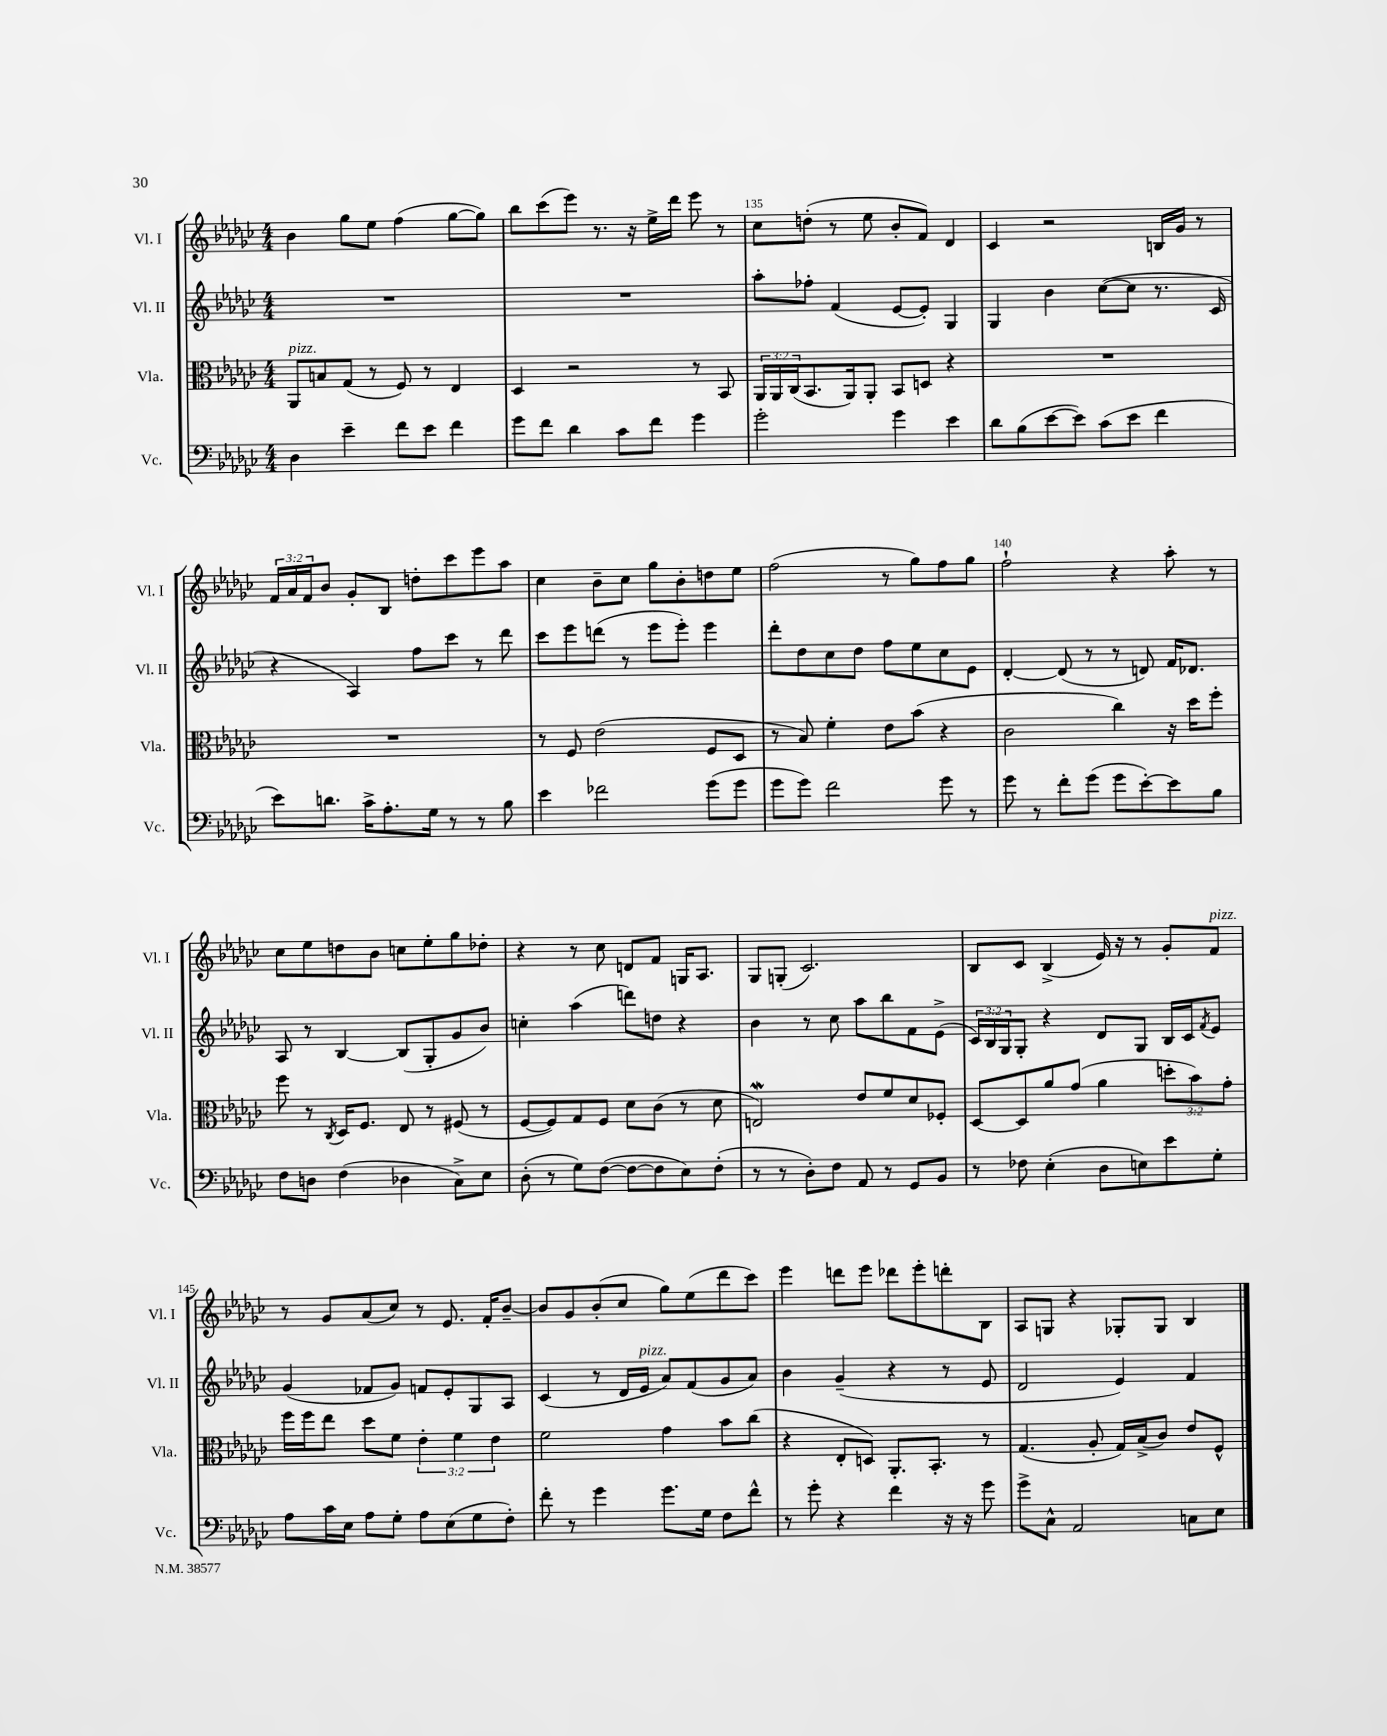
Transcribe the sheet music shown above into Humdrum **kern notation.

**kern	**kern	**kern	**kern
*staff4	*staff3	*staff2	*staff1
*clefF4	*clefC3	*clefG2	*clefG2
*k[b-e-a-d-g-c-]	*k[b-e-a-d-g-c-]	*k[b-e-a-d-g-c-]	*k[b-e-a-d-g-c-]
*M4/4	*M4/4	*M4/4	*M4/4
4D-	8AA-	1r	4b-
.	8B	.	.
4e-~	(8G-	.	8gg-
.	8r	.	8ee-
8f	8F)	.	(4ff
8e-	8r	.	.
4f	4E-	.	[8gg-
.	.	.	8gg-])
=	=	=	=
8g-	4D-	1r	8bb-
8f	.	.	(8ccc-
4d-	2r	.	8eee-)
.	.	.	8.r
8c-	.	.	.
.	.	.	16r
8f	.	.	16ee-^
.	.	.	16ddd-
4g-	8r	.	8eee-
.	8BB-	.	8r
=	=	=	=
2g-'	24AA-	8aa-'	8cc-
.	24AA-	.	.
.	(24C-	.	.
.	8.BB-	8ff-'	(8dd'
.	.	(4f	8r
.	16AA-)	.	.
.	8AA-'	.	8ee-
4g-	8BB-	[8e-	8b-'
.	8D	8e-'])	8f)
4e-	4r	4G-	4d-
=	=	=	=
8d-	1r	4G-	4c-
(8B-	.	.	.
[8e-	.	4b-	2r
8e-])	.	.	.
(8c-	.	([8cc-	.
8e-	.	8cc-]	.
4f	.	8.r	16B
.	.	.	16g-
.	.	.	8r
.	.	16c-	.
=	=	=	=
8e-)	1r	4r	24f
.	.	.	24a-
.	.	.	24f
8.d	.	.	8b-
.	.	4A-)	8g-'
16c-^	.	.	.
8.A-'	.	.	8B-
.	.	8ff	8dd'
16G-	.	.	.
8r	.	8ccc-	8ccc-
8r	.	8r	8eee-
8B-	.	8ddd-	8aa-
=	=	=	=
4e-	8r	8ccc-	4cc-
.	8F	8eee-	.
2f-	(2e-	(8ddd	8b-~
.	.	8r	8cc-
.	.	8eee-	8gg-
.	.	8eee-')	8b-'
(8g-	8F	4eee-	8dd
8g-	8D-	.	8ee-
=	=	=	=
8g-	8r	8ddd-'	(2ff
8g-)	8B-)	8dd-	.
2f	4f'	8cc-	.
.	.	8dd-	.
.	8e-	8ff	8r
.	(8b-	8ee-	8gg-)
8g-	4r	8cc-	8ff
8r	.	8e-	8gg-
=	=	=	=
8g-	2c-	[4d-'	2ff`
8r	.	.	.
8f'	.	(8d-]	.
(8g-	.	8r	.
8g-	4cc-)	8r	4r
[8e-')	.	8d)	.
8e-]	16r	16f	8aa-'
.	16dd-	8.d-	.
8B-	8ff'	.	8r
=	=	=	=
8F	8ff	8A-	8cc-
8D	8r	8r	8ee-
.	8qC-	.	.
(4F	16D-	[4B-	8dd
.	8.F	.	.
.	.	.	8b-
4D-	8E-	(8B-]	8cc
.	8r	8G-'	8ee-'
8C-^)	(8F#	8g-	8gg-
8E-	8r	8b-)	8dd-'
=	=	=	=
(8D-'	[8F	4cc'	4r
8r	8F])	.	.
8G-)	8G-	(4aa-	8r
([8F	8F	.	8cc-
8F_	8d-	8ddd)	8d
8F]	(8c-	8dd	8f
8E-)	8r	4r	16G
.	.	.	8.A-
(8F'	8d-	.	.
=	=	=	=
8r	2E)	4b-	8G-
8r	.	.	(8G'
8D-')	.	8r	2.c-)
8F	.	8cc-	.
8AA-	8e-	8aa-	.
8r	8f	8bb-	.
8GG-	8d-	8f	.
8BB-	8F-'	(8e-^	.
=	=	=	=
8r	[8D-	24c-)	8B-
.	.	24B-	.
.	.	24G-	.
8F-	8D-]	8G-'	8c-
(4E-'	8a-	4r	(4B-^
.	(8g-	.	.
8D-	4a-	8d-	16e-)
.	.	.	16r
8E)	.	8G-	8r
8e-	12dd'	16B-	8g-'
.	.	16c-	.
.	12b-)	.	.
.	.	8qf	.
8G-'	.	8e-	8f
.	12g-'	.	.
=	=	=	=
8A-	16ff	(4g-	8r
.	16ff	.	.
16c-	8ee-	.	8g-
16E-	.	.	.
8A-	8dd-	8f-	(8a-
8G-'	8f	8g-)	8cc-)
8A-	6e-'	8f	8r
(8E-	.	8e-'	8.e-
.	6f	.	.
8G-	.	8G-	.
.	.	.	16f'
.	6e-	.	.
8F')	.	8A-	[8b-~
=	=	=	=
8f'	2f	(4c-	8b-]
8r	.	.	8g-
4g-	.	8r	(8b-'
.	.	16d-	8cc-
.	.	16e-	.
8.g-	4g-	8a-)	8gg-)
.	.	(8f	(8ee-
16G-	.	.	.
8F	8b-	8g-	8ddd-
8f^^	(8cc-	8a-)	8ccc-)
=	=	=	=
8r	4r	4b-	4eee-
8g-'	.	.	.
4r	8E-'	(4g-~	8ddd
.	8D)	.	8eee-
4f	8.AA-'	4r	8ddd-
.	.	.	8eee-'
.	8.BB-'	.	.
16r	.	8r	8ddd'
16r	.	.	.
8g-	8r	8e-	8B-
=	=	=	=
8g-^	(4.G-	2d-	8A-
8C-^^	.	.	8G
2AA-	.	.	4r
.	8A-'	.	.
.	16G-)	4e-)	8G-'
.	(16B-^	.	.
.	8c-)	.	8G-
8C	8e-	4f	4B-
8E-	8F^^	.	.
==	==	==	==
*-	*-	*-	*-
